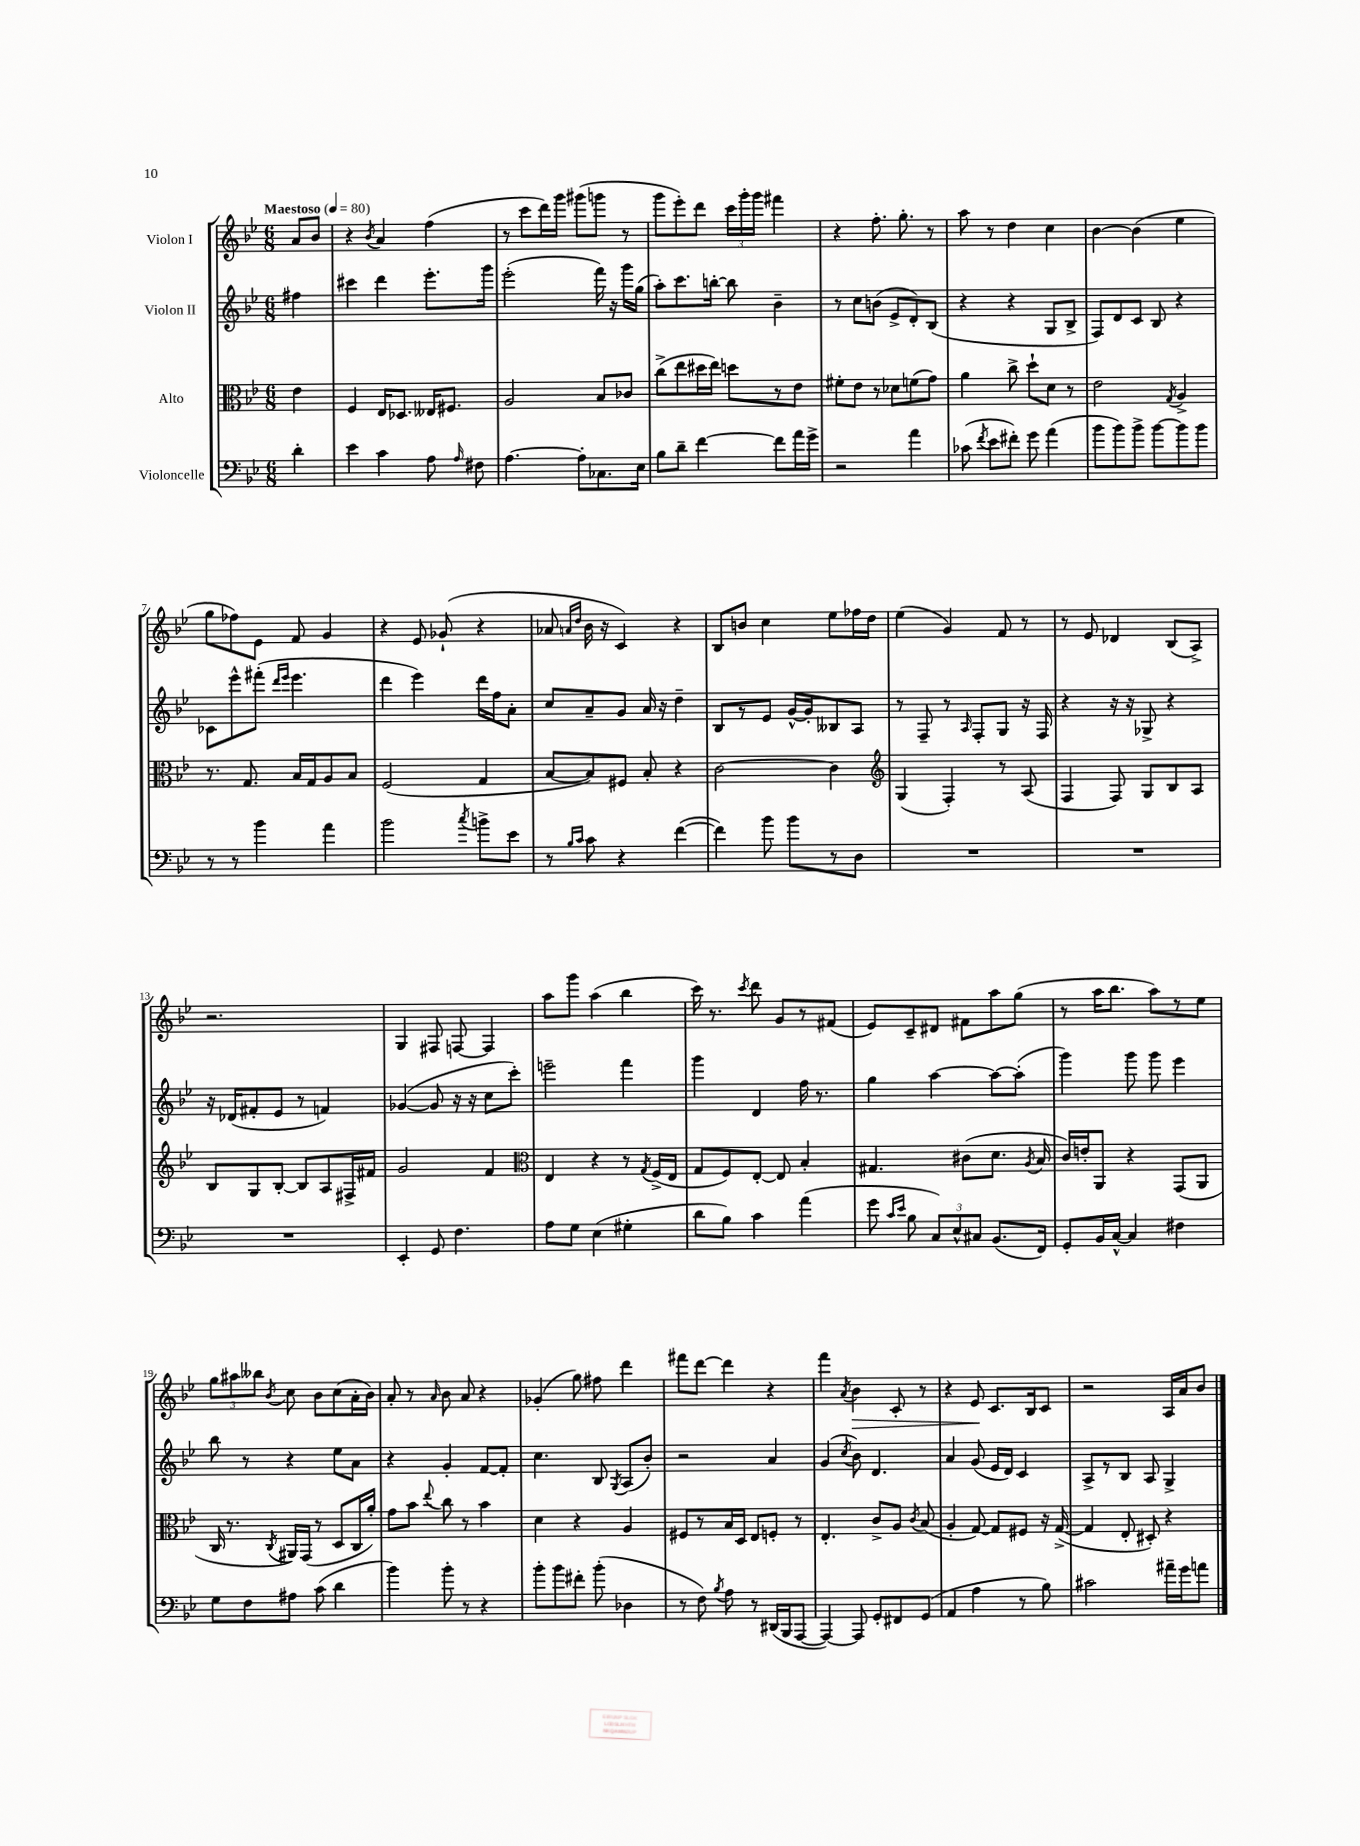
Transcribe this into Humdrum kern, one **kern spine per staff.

**kern	**kern	**kern	**kern
*staff4	*staff3	*staff2	*staff1
*clefF4	*clefC3	*clefG2	*clefG2
*k[b-e-]	*k[b-e-]	*k[b-e-]	*k[b-e-]
*M6/8	*M6/8	*M6/8	*M6/8
*MM80	*MM80	*MM80	*MM80
4d'\	4e-\	4ff#\	8a/L
.	.	.	8b-/J
=	=	=	=
4e-\	4F/	4ccc#\	4r
.	.	.	8qb-/
4c\	16E-/LK	4ddd\	4a/
.	8.D-/J	.	.
8A\	16E--/LK	8.eee-'\L	(4ff\
.	8.F#/J	.	.
16qqA/	.	.	.
8F#\	.	.	.
.	.	16ggg\Jk	.
=	=	=	=
[4.A\	2A/	(2eee-'\	8r
.	.	.	8ccc\L
.	.	.	16ddd\L)
.	.	.	16ggg\JJ
8A'\]L	.	.	(8ggg#\L
8.C-\	8B-/L	16fff\)	8ggg\J
.	.	16r	.
.	8c-/J	16ggg\LL	8r
16E-\Jk	.	(16gg\JJ	.
=	=	=	=
8B-\L	(8cc^\L	8aa'\L)	8ggg\L
8d~\J	8ee-\	8.ccc\	8eee-'\)
[4f\	16dd#\L	.	8ddd\J
.	16ee-\JJ)	[16bb'\Jk	.
.	8dd\L	8bb\]	24ccc\LL
.	.	.	24ggg'\
.	.	.	24ggg\JJ
8f\]L	8r	4b-~\	4fff#\
16a\L	8e-\J	.	.
16g^\JJ	.	.	.
=	=	=	=
2r	8f#'\L	8r	4r
.	8e-\J	8cc\L	.
.	8r	(8b\J	8.ff'\
.	8d-\L	8e-^/L	.
.	.	.	8.gg'\
4a\	(8f\	8d'/)	.
.	8g\J)	(8B-/J	8r
=	=	=	=
(8c-\	4a\	4r	8aa\
8qf/	.	.	.
8e-\L	.	.	8r
8f#'\J)	8cc^\	4r	4dd\
8g\	8dd`\L	.	.
(4a\	8d\J	8G/L	4cc\
.	8r	8B-^/J	.
=	=	=	=
8b-\L	2e-\	8F/L)	[4b-\
8b-\)	.	8d/	.
8b-^\J	.	8c/J	(4b-\]
[8b-\L	.	8B-/	.
.	8qG/	.	.
8b-\]	4A^/	4r	4ee-\
8b-\J	.	.	.
=	=	=	=
8r	8.r	8c-\L	8gg\L
8r	.	8eee-^^\	8ff-\)
.	8.G/	.	.
4b-\	.	(8fff#'\J	8e-\J
.	.	16qqddd/LL	.
.	.	16qqeee-/JJ	.
.	16B-/LL	4.eee-\	8f/
.	16G/J	.	.
4a\	8A/	.	4g/
.	8B-/J	.	.
=	=	=	=
2b-\	(2F/	4ddd\	4r
.	.	4eee-\)	8e-/
.	.	.	(8g-`/
8qcc/	.	.	.
8b^\L	4G/	16ddd\LL	4r
.	.	16ff\J	.
8e-\J	.	8a'\J	.
=	=	=	=
8r	[8B-/L	8cc/L	8a-/
16qqB-/LL	.	.	16qqa/LL
16qqc/JJ	.	.	16qqdd/JJ
8c\	8B-/])	8a~/	16b-\
.	.	.	16r
4r	8F#/J	8g/J	4c/)
.	8B-'/	16a/	.
.	.	16r	.
([4f\	4r	4dd~\	4r
=	=	=	=
4f\])	[2c\	8B-/L	8B-/L
.	.	8r	8b/J
8b-\	.	8e-/J	4cc\
8b-\L	.	[16g^^/LL	.
.	.	16g'/]J	.
8r	4c\]	8B--/	8ee-\L
8D\J	.	8A/J	16ff-\L
.	.	.	16dd\JJ
=	=	=	=
*	*clefG2	*	*
2.r	(4G/	8r	(4ee-\
.	.	8F~/	.
.	4F'/)	8r	4g/)
.	.	16qqA/	.
.	.	8F'/L	.
.	8r	8G/J	8f/
.	(8A/	16r	8r
.	.	16F/	.
=	=	=	=
2.r	4F/	4r	8r
.	.	.	8e-/
.	8F/)	16r	4d-/
.	.	16r	.
.	8G/L	8G-^/	.
.	8B-/	4r	(8B-/L
.	8A/J	.	8A^/J)
=	=	=	=
2.r	8B-/L	16r	2.r
.	.	(16d-/LK	.
.	8G/	8f#'/	.
.	[8B-'/J	8e-/J	.
.	8B-/]L	8r	.
.	8A/	4f/)	.
.	16F#^/L	.	.
.	16f#/JJ	.	.
=	=	=	=
4EE-'/	2g/	([4g-/	4G/
8GG/	.	8g-/]	8F#/
4.F\	.	16r	[8F/
.	.	16r	.
.	4f/	8cc\L	4F/]
.	.	8ccc'\J)	.
=	=	=	=
*	*clefC3	*	*
8A\L	4E-/	2eee~\	8aa\L
8G\J	.	.	8ggg\J
(4E-\	4r	.	(4aa\
4G#'\	8r	4fff\	4bb-\
.	8qG/	.	.
.	(16F^/LL	.	.
.	16E-/JJ	.	.
=	=	=	=
8d\L	8G/L	4ggg\	16ccc\)
.	.	.	8.r
8B-\J)	8F/)	.	.
.	.	.	8qccc/
4c\	[8E-'/J	4d/	8ddd\
.	8E-/]	.	8g/L
(4a\	4B-'/	16ff\	8r
.	.	8.r	.
.	.	.	(8f#/J
=	=	=	=
8g\	4.G#/	4gg\	8e-/L)
16qqc/LL	.	.	.
16qqe-/JJ	.	.	.
8B-\	.	.	8c~/
12C/L)	.	[4aa\	8d#/J
12E-^^/	.	.	.
.	(8c#\L	.	8f#\L
12C#/J	.	.	.
(8.BB-/L	8.d\J	8aa\_L	8aa\
.	.	(8aa'\]J	(8gg\J
.	8qA/	.	.
16FF/Jk)	16B-/	.	.
=	=	=	=
8GG'/L	16c/LL)	4ggg\)	8r
.	16e'/J	.	.
16BB-/L	8AA/J	.	16aa\LK
[16C^^/JJ	.	.	8.bb-\J
4C/]	4r	8ggg\	.
.	.	8ggg\	8aa\L)
4F#\	(8GG/L	4eee-\	8r
.	8AA/J	.	8ee-\J
=	=	=	=
8G\L	16C/	8bb-\	12gg\L
.	8.r	.	.
.	.	.	12aa#\
8F\	.	8r	.
.	.	.	12bb--\J
.	8qC/	.	8qb-/
8A#\J	16AA#/LL)	4r	8cc\
.	(16GG/JJ	.	.
(8c\	8r	.	8b-\L
4d\	8D/L	8ee-\L	(8cc\
.	16C/L	8a\J	16a'\L
.	16a'/JJ)	.	16b-\JJ)
=	=	=	=
4b-\)	8g\L	4r	8a'/
.	8b-\J	.	8r
.	8qqee-/	.	16qqa/
8b-'\	8cc\	4g'/	8b-\
8r	8r	.	8a/
4r	4b-\	[8f/L	4r
.	.	8f'/]J	.
=	=	=	=
8b-'\L	4d\	4.cc\	(4g-'/
8b-\	.	.	.
8f#'\J	4r	.	8gg\)
(8b-'\	.	8B-/	8ff#\
.	.	8qG/	.
4D-\	4A/	(8A/L	4ddd\
.	.	8b-'/J)	.
=	=	=	=
8r	8F#/L	2r	8fff#\L
8F\)	8r	.	[8ddd\J
8qB-/	.	.	.
8A\	16B-/L	.	4ddd\]
.	16D/JJ	.	.
8r	8E-/L	.	.
(16DD#/LL	8F'/J	4a/	4r
16BBB-/J	.	.	.
[8AAA/J	8r	.	.
=	=	=	=
4AAA/_)	4.E-'/	(4g/	4fff\
.	.	8qcc/	8qa/
8AAA/]	.	8b-\)	4b-\
8GG'/L	8c^/L	4.d/	.
8FF#/	8A/J	.	8c'/
.	8qc/	.	.
(8GG/J	(8B-/	.	8r
=	=	=	=
4AA/	4A'/	4a/	4r
4A\	[8G/)	(8g/	8e-/
.	8G/]L	16e-/LL	8.c/L
.	.	16d/JJ)	.
8r	8F#/J	4c/	.
.	.	.	16B-/k
8B-\)	16r	.	8c/J
.	([16G^/	.	.
=	=	=	=
2c#\	4G/]	8A^/L	2r
.	.	8r	.
.	8E-'/	8B-/J	.
.	8D#'/)	8A/	.
16a#~\LL	4r	4G^/	16A/LL
16g\J	.	.	16a/J
8a\J	.	.	8b-/J
==	==	==	==
*-	*-	*-	*-
